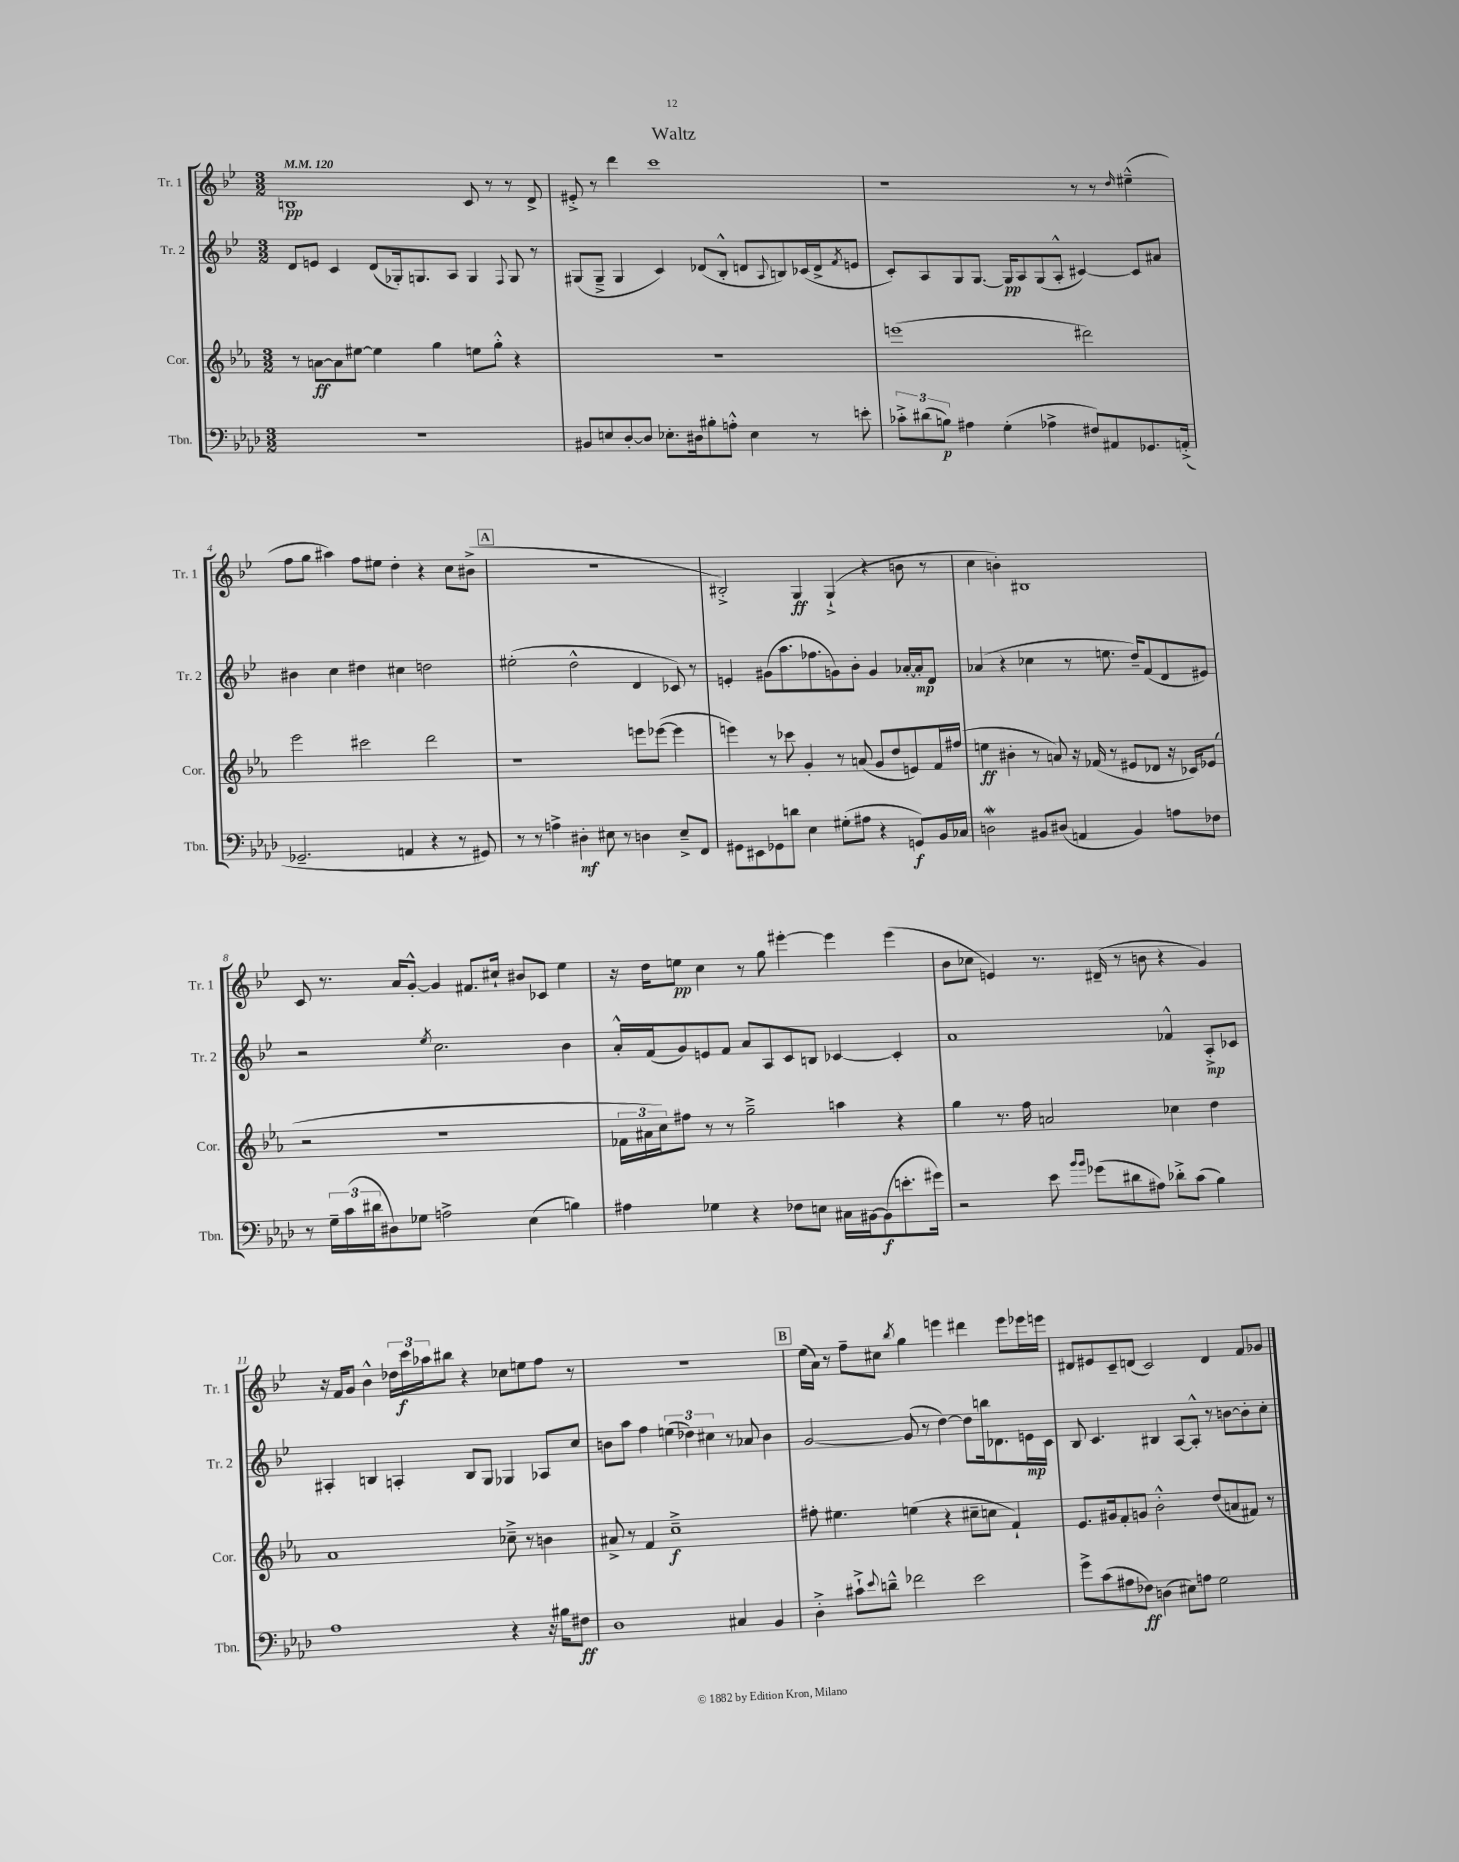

**kern	**dynam	**kern	**dynam	**kern	**dynam	**kern	**dynam
*part4	*part4	*part3	*part3	*part2	*part2	*part1	*part1
*staff4	*staff4	*staff3	*staff3	*staff2	*staff2	*staff1	*staff1
*I"Tbn.	*	*I"Cor.	*	*I"Tr. 2	*	*I"Tr. 1	*
*I'Tbn.	*	*I'Cor.	*	*I'Tr. 2	*	*I'Tr. 1	*
*clefF4	*	*clefG2	*	*clefG2	*	*clefG2	*
*k[b-e-a-d-]	*	*k[b-e-a-]	*	*k[b-e-]	*	*k[b-e-]	*
*M3/2	*	*M3/2	*	*M3/2	*	*M3/2	*
*MM120	*	*MM120	*	*MM120	*	*MM120	*
=1	=1	=1	=1	=1	=1	=1	=1
1.r	.	8r	.	8d/L	.	1Bn	pp
.	.	[8an\L	ff	8en/J	.	.	.
.	.	8a\]	.	4c/	.	.	.
.	.	[8ee#X\J	.	.	.	.	.
.	.	4ee#\]	.	(8d/L	.	.	.
.	.	.	.	16G-X'/k)	.	.	.
.	.	.	.	8.Gn/	.	.	.
.	.	4gg\	.	.	.	.	.
.	.	.	.	8A/J	.	.	.
.	.	8een\L	.	4G/	.	8c/	.
.	.	8gg'^^\J	.	.	.	8r	.
.	.	.	.	8qqF/	.	.	.
.	.	4r	.	8G/	.	8r	.
.	.	.	.	8r	.	8d^/	.
=2	=2	=2	=2	=2	=2	=2	=2
8BB#X/L	.	1.r	.	(8G#X/L	.	8e#X'^/	.
8En/	.	.	.	8G#~^/J	.	8r	.
[8D-'/	.	.	.	4G#/	.	4ddd\	.
8D-/J]	.	.	.	.	.	.	.
8.E-X'\L	.	.	.	4c/)	.	1ccc	.
16D#X\k	.	.	.	.	.	.	.
8B#X'\	.	.	.	(8d-X/L	.	.	.
8An'^^\J	.	.	.	8B-'^^/J	.	.	.
4E-\	.	.	.	8dn/L	.	.	.
.	.	.	.	8qqA/	.	.	.
.	.	.	.	8Bn/)	.	.	.
8r	.	.	.	(16c-X/L	.	.	.
.	.	.	.	16d^/J	.	.	.
.	.	.	.	8qf/	.	.	.
8en'\	.	.	.	8en/J	.	.	.
=3	=3	=3	=3	=3	=3	=3	=3
12c-X'^\L	.	(1eeen	.	8c'/L)	.	1r	.
(12d#X\	.	.	.	.	.	.	.
.	.	.	.	8A/	.	.	.
12Bn\J)	p	.	.	.	.	.	.
4A#X\	.	.	.	8G/	.	.	.
.	.	.	.	[8.G/J	.	.	.
(4G'\	.	.	.	.	.	.	.
.	.	.	.	16G/KL]	pp	.	.
.	.	.	.	8A/	.	.	.
4A-X^\	.	.	.	(8G/	.	.	.
.	.	.	.	8A'^^/J	.	.	.
8F#X/L)	.	2ddd#X\)	.	[4c#X/)	.	8r	.
8AA#X/	.	.	.	.	.	8r	.
.	.	.	.	.	.	16qqdd/	.
8.GG-X/	.	.	.	8c#/L]	.	(4ee#X~^^\	.
.	.	.	.	8a#X/J	.	.	.
(16AAn'^/Jk	.	.	.	.	.	.	.
!!LO:LB:g=z
=4	=4	=4	=4	=4	=4	=4	=4
2.GG-X~/	.	2eee-\	.	4b#X\	.	8ff\L	.
.	.	.	.	.	.	8gg\J	.
.	.	.	.	4cc\	.	4aa#X\)	.
.	.	2ccc#X\	.	4dd#X\	.	8ff\L	.
.	.	.	.	.	.	8ee#X\J	.
4AAn/	.	.	.	4cc#X\	.	4dd'\	.
4r	.	2ddd\	.	2ddn\	.	4r	.
8r	.	.	.	.	.	8cc\L	.
8GG#X/)	.	.	.	.	.	(8b#X^\J	.
!!LO:REH:place=s1:t=A
=5	=5	=5	=5	=5	=5	=5	=5
8r	.	1r	.	(2ee#X'\	.	1.r	.
8r	.	.	.	.	.	.	.
4An^\	.	.	.	.	.	.	.
4D#X'\	mf	.	.	2dd^^\	.	.	.
8E#X\	.	.	.	.	.	.	.
8r	.	.	.	.	.	.	.
4Dn\	.	8eeen\L	.	4d/	.	.	.
.	.	([8eee-X\J	.	.	.	.	.
8E#~^/L	.	4eee-\]	.	8c-X/)	.	.	.
8FF/J	.	.	.	8r	.	.	.
=6	=6	=6	=6	=6	=6	=6	=6
8GG#X\L	.	4eeen\)	.	4en'/	.	2B#X'^/)	.
8EE#X\	.	.	.	.	.	.	.
8GG-X\	.	8r	.	(8g#X\L	.	.	.
8dn\J	.	8ccc-X\	.	8.aa\	.	.	.
4E-\	.	4g'/	.	.	.	4G/	ff
.	.	.	.	8.ff-X\	.	.	.
(8G#X'\L	.	8r	.	8gn\)	.	(4G`^/	.
8A#X\J	.	(8an/	.	8b-'\J	.	.	.
4r	.	8g/L	.	4g/	.	4r	.
.	.	8dd/	.	.	.	.	.
8GGn/L)	f	8en/)	.	[16a-X'/LL	.	8bn\	.
.	.	.	.	16a-'/J]	mp	.	.
16BB-/L	.	16f/L	.	8d/J	.	8r	.
16C-X/JJ	.	(16ff#X/JJ	.	.	.	.	.
=7	=7	=7	=7	=7	=7	=7	=7
2DnW\	.	4een\	ff	(4a-X/	.	4cc\	.
.	.	4b#X'\	.	4r	.	4bn'\)	.
8BB#X/L	.	8r	.	4cc-X\	.	1B#X	.
(8D#X/J	.	8an/)	.	.	.	.	.
4AAn/	.	16r	.	8r	.	.	.
.	.	(16f-X/	.	.	.	.	.
.	.	8r	.	8.een\	.	.	.
4BB#/)	.	8e#X/L	.	.	.	.	.
.	.	.	.	16dd~/KL)	.	.	.
.	.	8d-X/J	.	(8f/	.	.	.
8An\L	.	16r	.	8d/	.	.	.
.	.	16c-X/KL)	.	.	.	.	.
8F-X\J	.	(8e-X/J	.	8e#X/J)	.	.	.
!!LO:LB:g=z
=8	=8	=8	=8	=8	=8	=8	=8
8r	.	2r	.	2r	.	8c/	.
24G~\LL	.	.	.	.	.	8.r	.
(24c\	.	.	.	.	.	.	.
24d#X\J	.	.	.	.	.	.	.
8D#X\)	.	.	.	.	.	.	.
.	.	.	.	.	.	16a/KL	.
8G-X\J	.	.	.	.	.	[8g'^^/J	.
.	.	.	.	8qee-/	.	.	.
2An^\	.	1r	.	2.cc\	.	4g/]	.
.	.	.	.	.	.	8.f#X/L	.
.	.	.	.	.	.	16cc#X`/Jk	.
(4E-\	.	.	.	.	.	8b#X/L	.
.	.	.	.	.	.	8c-X/J	.
4Bn\)	.	.	.	4b-\	.	4ee-\	.
=9	=9	=9	=9	=9	=9	=9	=9
4A#X\	.	24f-X\LL	.	16a'^^/LL	.	16r	.
.	.	24a#X\	.	.	.	.	.
.	.	.	.	(16f/J	.	16dd\KL	.
.	.	24cc\J)	.	.	.	.	.
.	.	8ff#X\J	.	8g/)	.	8een\J	pp
4G-X\	.	8r	.	8en/	.	4cc\	.
.	.	8r	.	8f/J	.	.	.
4r	.	2gg~^\	.	8a/L	.	8r	.
.	.	.	.	8A/	.	8gg\	.
8F-X\L	.	.	.	8c/	.	[4eee#X'\	.
8En\J	.	.	.	8Bn/J	.	.	.
16C#X\LL	.	4aan\	.	[4c-X/	.	4eee#\]	.
[16BB#X\J	.	.	.	.	.	.	.
(8BB#\]	f	.	.	.	.	.	.
8.en'\	.	4r	.	4c-'/]	.	(4eee#\	.
16g#X\Jk)	.	.	.	.	.	.	.
=10	=10	=10	=10	=10	=10	=10	=10
2r	.	4gg\	.	1a	.	8b-\L	.
.	.	.	.	.	.	8cc-X\J	.
.	.	8.r	.	.	.	4en/)	.
.	.	16ff\	.	.	.	.	.
8e-\	.	2an/	.	.	.	8.r	.
16qqb-/LL	.	.	.	.	.	.	.
16qqb-/JJ	.	.	.	.	.	.	.
(8g-X\L	.	.	.	.	.	.	.
.	.	.	.	.	.	(16d#X~/	.
8d#X\	.	.	.	.	.	8r	.
8A#X\J)	.	.	.	.	.	8bn\	.
8d-X'^\L	.	4cc-X\	.	4f-X^^/	.	4r	.
(8c\J	.	.	.	.	.	.	.
4B-\)	.	4dd\	.	8A'^/L	mp	4g/)	.
.	.	.	.	8c-X/J	.	.	.
!!LO:LB:g=z
=11	=11	=11	=11	=11	=11	=11	=11
1A-	.	1a-	.	4A#X'/	.	16r	.
.	.	.	.	.	.	16f/KL	.
.	.	.	.	.	.	8g/J	.
.	.	.	.	4Bn/	.	4b-^^\	.
.	.	.	.	4An'/	.	24dd-X\LL	.
.	.	.	.	.	.	24ccc\	f
.	.	.	.	.	.	24aa-X\J	.
.	.	.	.	.	.	8bb#X\J	.
.	.	.	.	8B/L	.	4r	.
.	.	.	.	8G/J	.	.	.
4r	.	8cc-X~^\	.	4G-X/	.	8cc-X\L	.
.	.	8r	.	.	.	8een\	.
16r	.	4bn\	.	8A-X/L	.	8ff\J	.
16B#X\KL	.	.	.	.	.	.	.
8F#X\J	ff	.	.	8cc/J	.	8r	.
=12	=12	=12	=12	=12	=12	=12	=12
1D-	.	8a#X^/	.	8bn\L	.	1.r	.
.	.	8r	.	8aa\J	.	.	.
.	.	4f/	.	4ff\	.	.	.
.	.	1cc~^	f	(6een\	.	.	.
.	.	.	.	6dd-X\)	.	.	.
.	.	.	.	6cc#X\	.	.	.
4C#X/	.	.	.	8r	.	.	.
.	.	.	.	8a-X/	.	.	.
4BB-/	.	.	.	4b\	.	.	.
!!LO:REH:place=s1:t=B
=13	=13	=13	=13	=13	=13	=13	=13
4D-'^\	.	8ff#X'\	.	[2g/	.	(16ee-\LL	.
.	.	.	.	.	.	16a\JJ)	.
.	.	4.ee#X\	.	.	.	8r	.
8c#X`^\L	.	.	.	.	.	8ff~\L	.
8qqe-/	.	.	.	.	.	.	.
8dn~^^\J	.	.	.	.	.	8cc#X\J	.
.	.	.	.	.	.	8qbb-/	.
2f-X\	.	(4een\	.	(8g/]	.	4gg\	.
.	.	.	.	8r	.	.	.
.	.	4r	.	[4dd\)	.	4eeen\	.
2e-\	.	8cc#X~\L	.	8dd\L]	.	4ddd#X\	.
.	.	8ccn\J	.	16bbn\k	.	.	.
.	.	.	.	8.d-X\	.	.	.
.	.	4f`/)	.	.	.	8eee\L	.
.	.	.	.	16en\L	mp	16eee-X\L	.
.	.	.	.	16c\JJ	.	16eeen\JJ	.
=14	=14	=14	=14	=14	=14	=14	=14
8g^\L	.	8.e-/L	.	8B-/	.	8d#X/L	.
(8c\	.	.	.	4.c/	.	8e#X/	.
.	.	16g#X/k	.	.	.	.	.
8A#X\	.	8f'/	.	.	.	8c~/	.
8F-X\J)	ff	8gn/J	.	.	.	(8dn/J	.
(4Dn\	.	2b-'^^\	.	4B#X/	.	2c/)	.
8E#X\L)	.	.	.	[8A/L	.	.	.
8An\J	.	.	.	8A'^^/J]	.	.	.
2G\	.	(8dd/L	.	8r	.	4d/	.
.	.	8an/	.	[8bn\L	.	.	.
.	.	8f#X/J)	.	8b'\]	.	8f/L	.
.	.	8r	.	8cc'\J	.	8g-X/J	.
==	==	==	==	==	==	==	==
*-	*-	*-	*-	*-	*-	*-	*-
